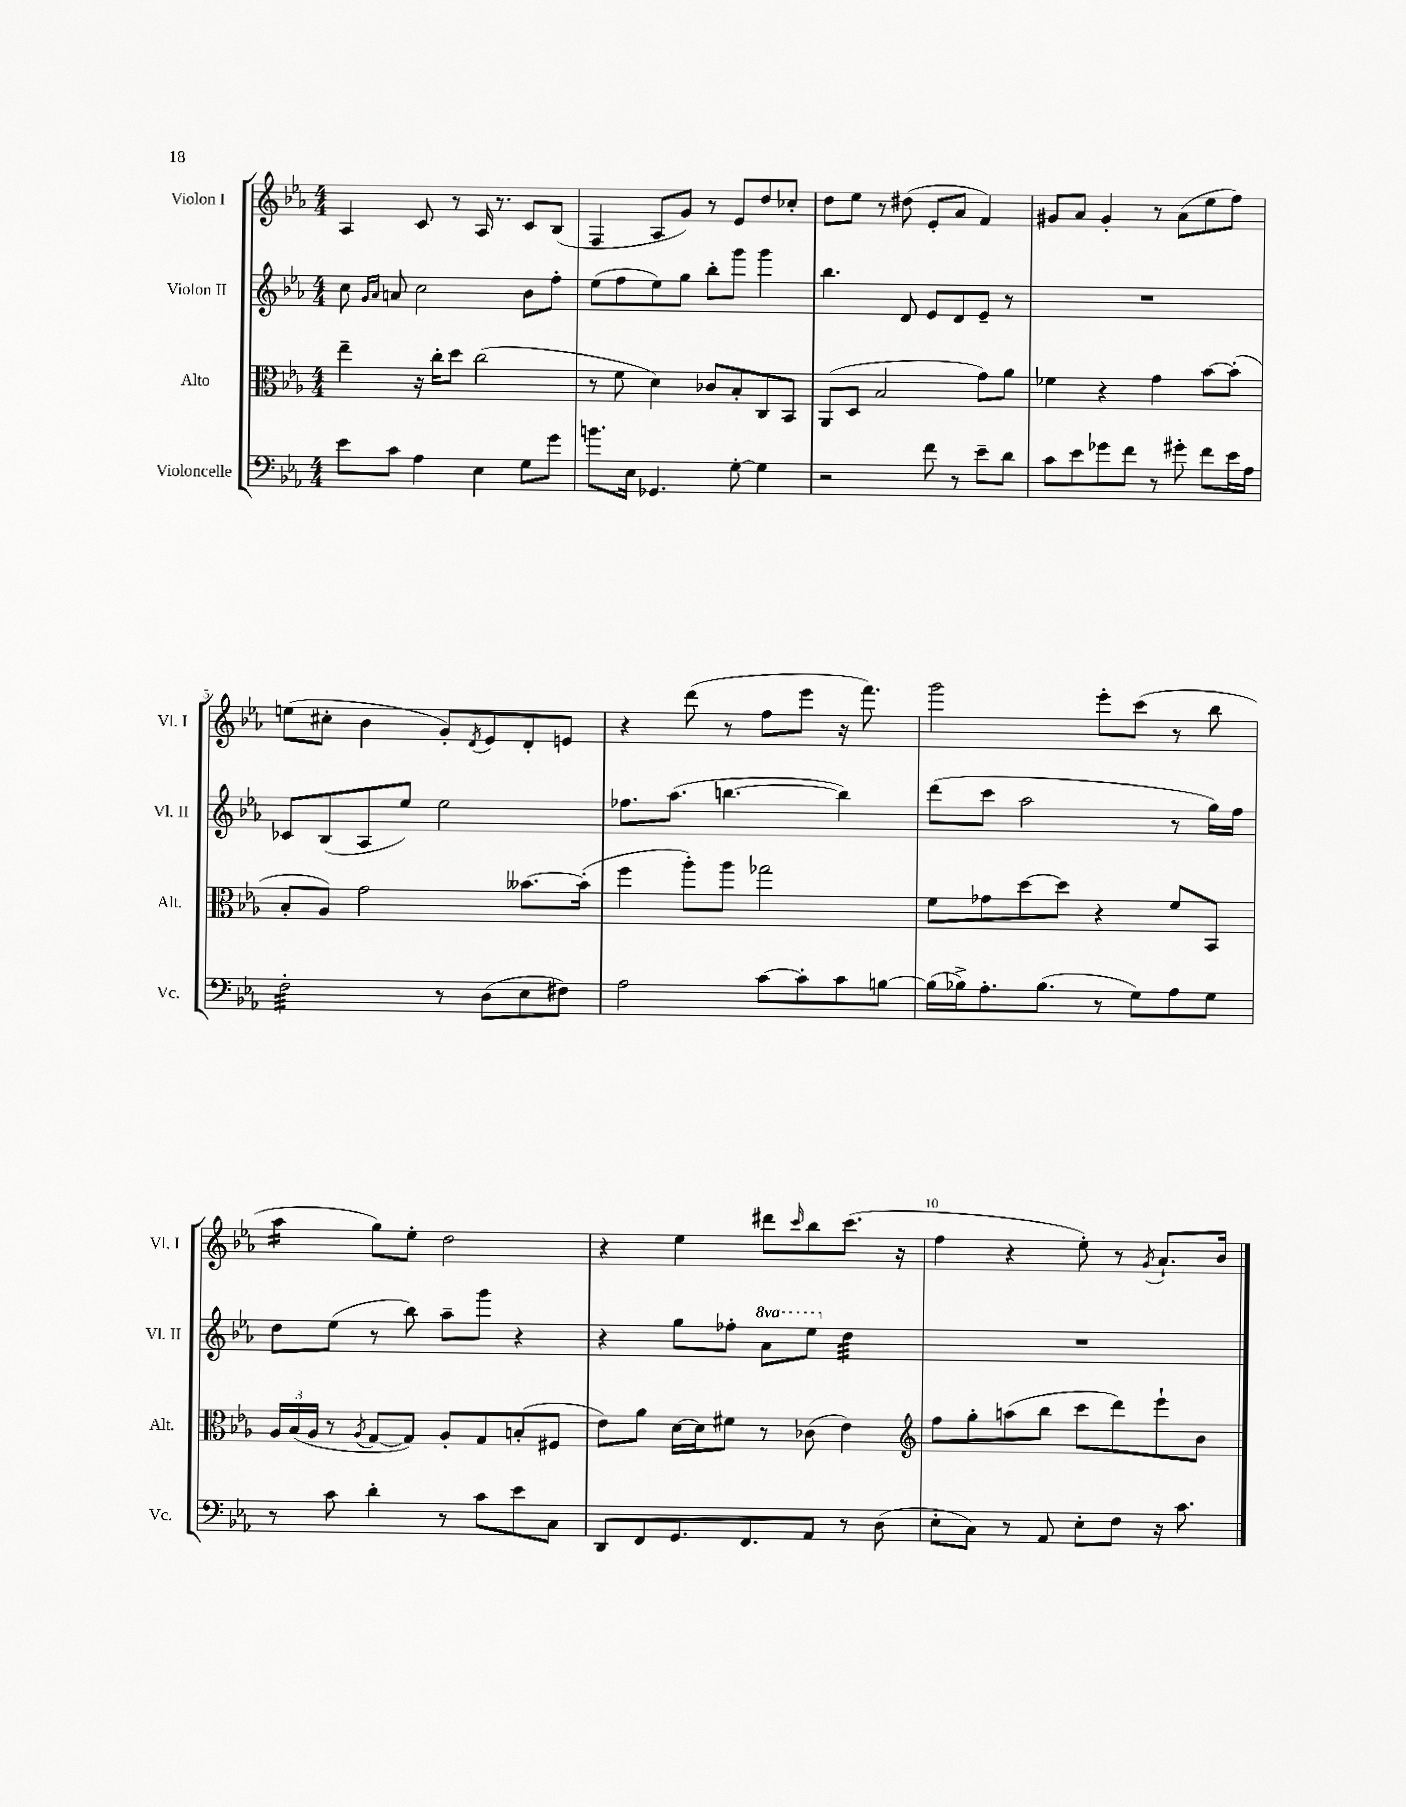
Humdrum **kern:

**kern	**kern	**kern	**kern
*staff4	*staff3	*staff2	*staff1
*clefF4	*clefC3	*clefG2	*clefG2
*k[b-e-a-]	*k[b-e-a-]	*k[b-e-a-]	*k[b-e-a-]
*M4/4	*M4/4	*M4/4	*M4/4
8e-\L	4ee-~\	8cc\	4A-/
.	.	16qqg/LL	.
.	.	16qqa-/JJ	.
8c\J	.	8a/	.
4A-\	16r	2cc\	8c/
.	16cc'\LK	.	.
.	8dd\J	.	8r
4E-\	(2cc\	.	16A-/
.	.	.	8.r
8G\L	.	8b-\L	8c/L
8g\J	.	8ff'\J	(8B-/J
=	=	=	=
8.b\L	8r	(8ee-\L	4F/
.	8f\	8ff\	.
16E-\Jk	.	.	.
4.GG-/	4d\)	8ee-\)	8A-/L
.	.	8gg\J	8g/J)
.	8c-/L	8bb-'\L	8r
[8G'\	8B-'/	8ggg\J	8e-/L
4G\]	8C/	4ggg\	8dd/
.	8BB-/J	.	8cc-'/J
=	=	=	=
2r	(8AA-/L	4.bb-\	8dd\L
.	8D/J	.	8ee-\J
.	2B-/	.	8r
.	.	8d/	(8dd#\
8f\	.	8e-/L	8e-'/L
8r	.	8d/	8a-/J
8e-~\L	8g\L)	8e-~/J	4f/)
8d\J	8a-\J	8r	.
=	=	=	=
8c\L	4f-\	1r	8g#/L
8e-\	.	.	8a-/J
8g-\	4r	.	4g#'/
8f\J	.	.	.
8r	4g\	.	8r
8g#'\	.	.	(8a-\L
8f\L	[8b-\L	.	8ee-\
16e-\L	(8b-'\]J	.	8ff\J)
16A-\JJ	.	.	.
=	=	=	=
2F'\	8B-'/L	8c-/L	(8ee\L
.	8A-/J)	(8B-/	8cc#'\J
.	2g\	8A-/	4b-\
.	.	8ee-/J)	.
8r	.	2ee-\	8g'/L)
.	.	.	8qd/
(8D\L	.	.	8e-/
8E-\	[8.b--\L	.	8d'/
8F#\J)	.	.	8e/J
.	(16b--'\]Jk	.	.
=	=	=	=
2A-\	4ff\	8.ff-\L	4r
.	.	(8.aa-\J	.
.	8aa-'\L)	.	(8ddd\
.	8aa-\J	[4.bb\	8r
[8c\L	2gg-\	.	8ff\L
8c'\]	.	.	8eee-\J
8c\	.	4bb\])	16r
.	.	.	8.fff\)
[8B\J	.	.	.
=	=	=	=
(16B\]LL	8f\L	(8ddd\L	2ggg\
16B-^\J)	.	.	.
8.A-'\	8g-\	8ccc\J	.
.	[8dd\	2aa-\	.
(8.B-\J	.	.	.
.	8dd\]J	.	.
8r	4r	.	8eee-'\L
8G\L)	.	.	(8ccc\J
8A-\	8f/L	8r	8r
8G\J	8BB-/J	16gg\LL)	8bb-\
.	.	16ff\JJ	.
=	=	=	=
8r	24A-/LL	8dd\L	4aa-\
.	(24B-/	.	.
.	24A-/JJ	.	.
8c\	8r	(8ee-\J	.
.	8qA-/	.	.
4d'\	[8G/L	8r	8gg\L)
.	8G/]J)	8bb-\)	8ee-'\J
8r	8A-'/L	8aa-~\L	2dd\
8c\L	8G/	8ggg\J	.
8e-\	(8B'/	4r	.
8C\J	8F#/J	.	.
=	=	=	=
8DD/L	8e-\L)	4r	4r
8FF/	8a-\J	.	.
8.GG/	[16d\LL	8gg\L	4ee-\
.	16d\]J	.	.
.	8f#\J	8ff-'\J	.
8.FF/	.	.	.
.	8r	8aa-\L	8ddd#\L
.	.	.	16qqccc/
8AA-/J	(8c-\	8eee-\J	8bb-\
8r	4e-\)	4dd\	(8.ccc\J
(8D\	.	.	.
.	.	.	16r
=	=	=	=
*	*clefG2	*	*
8E-'\L	8ff\L	1r	4ff\
8C\J)	8gg'\	.	.
8r	(8aa\	.	4r
8AA-/	8bb-\J	.	.
8E-'\L	8ccc\L	.	8ee-'\)
8F\J	8ddd\)	.	8r
.	.	.	8qg/
16r	8eee-`\	.	8.a-`/L
8.c\	.	.	.
.	8b-\J	.	.
.	.	.	16b-/Jk
==	==	==	==
*-	*-	*-	*-
